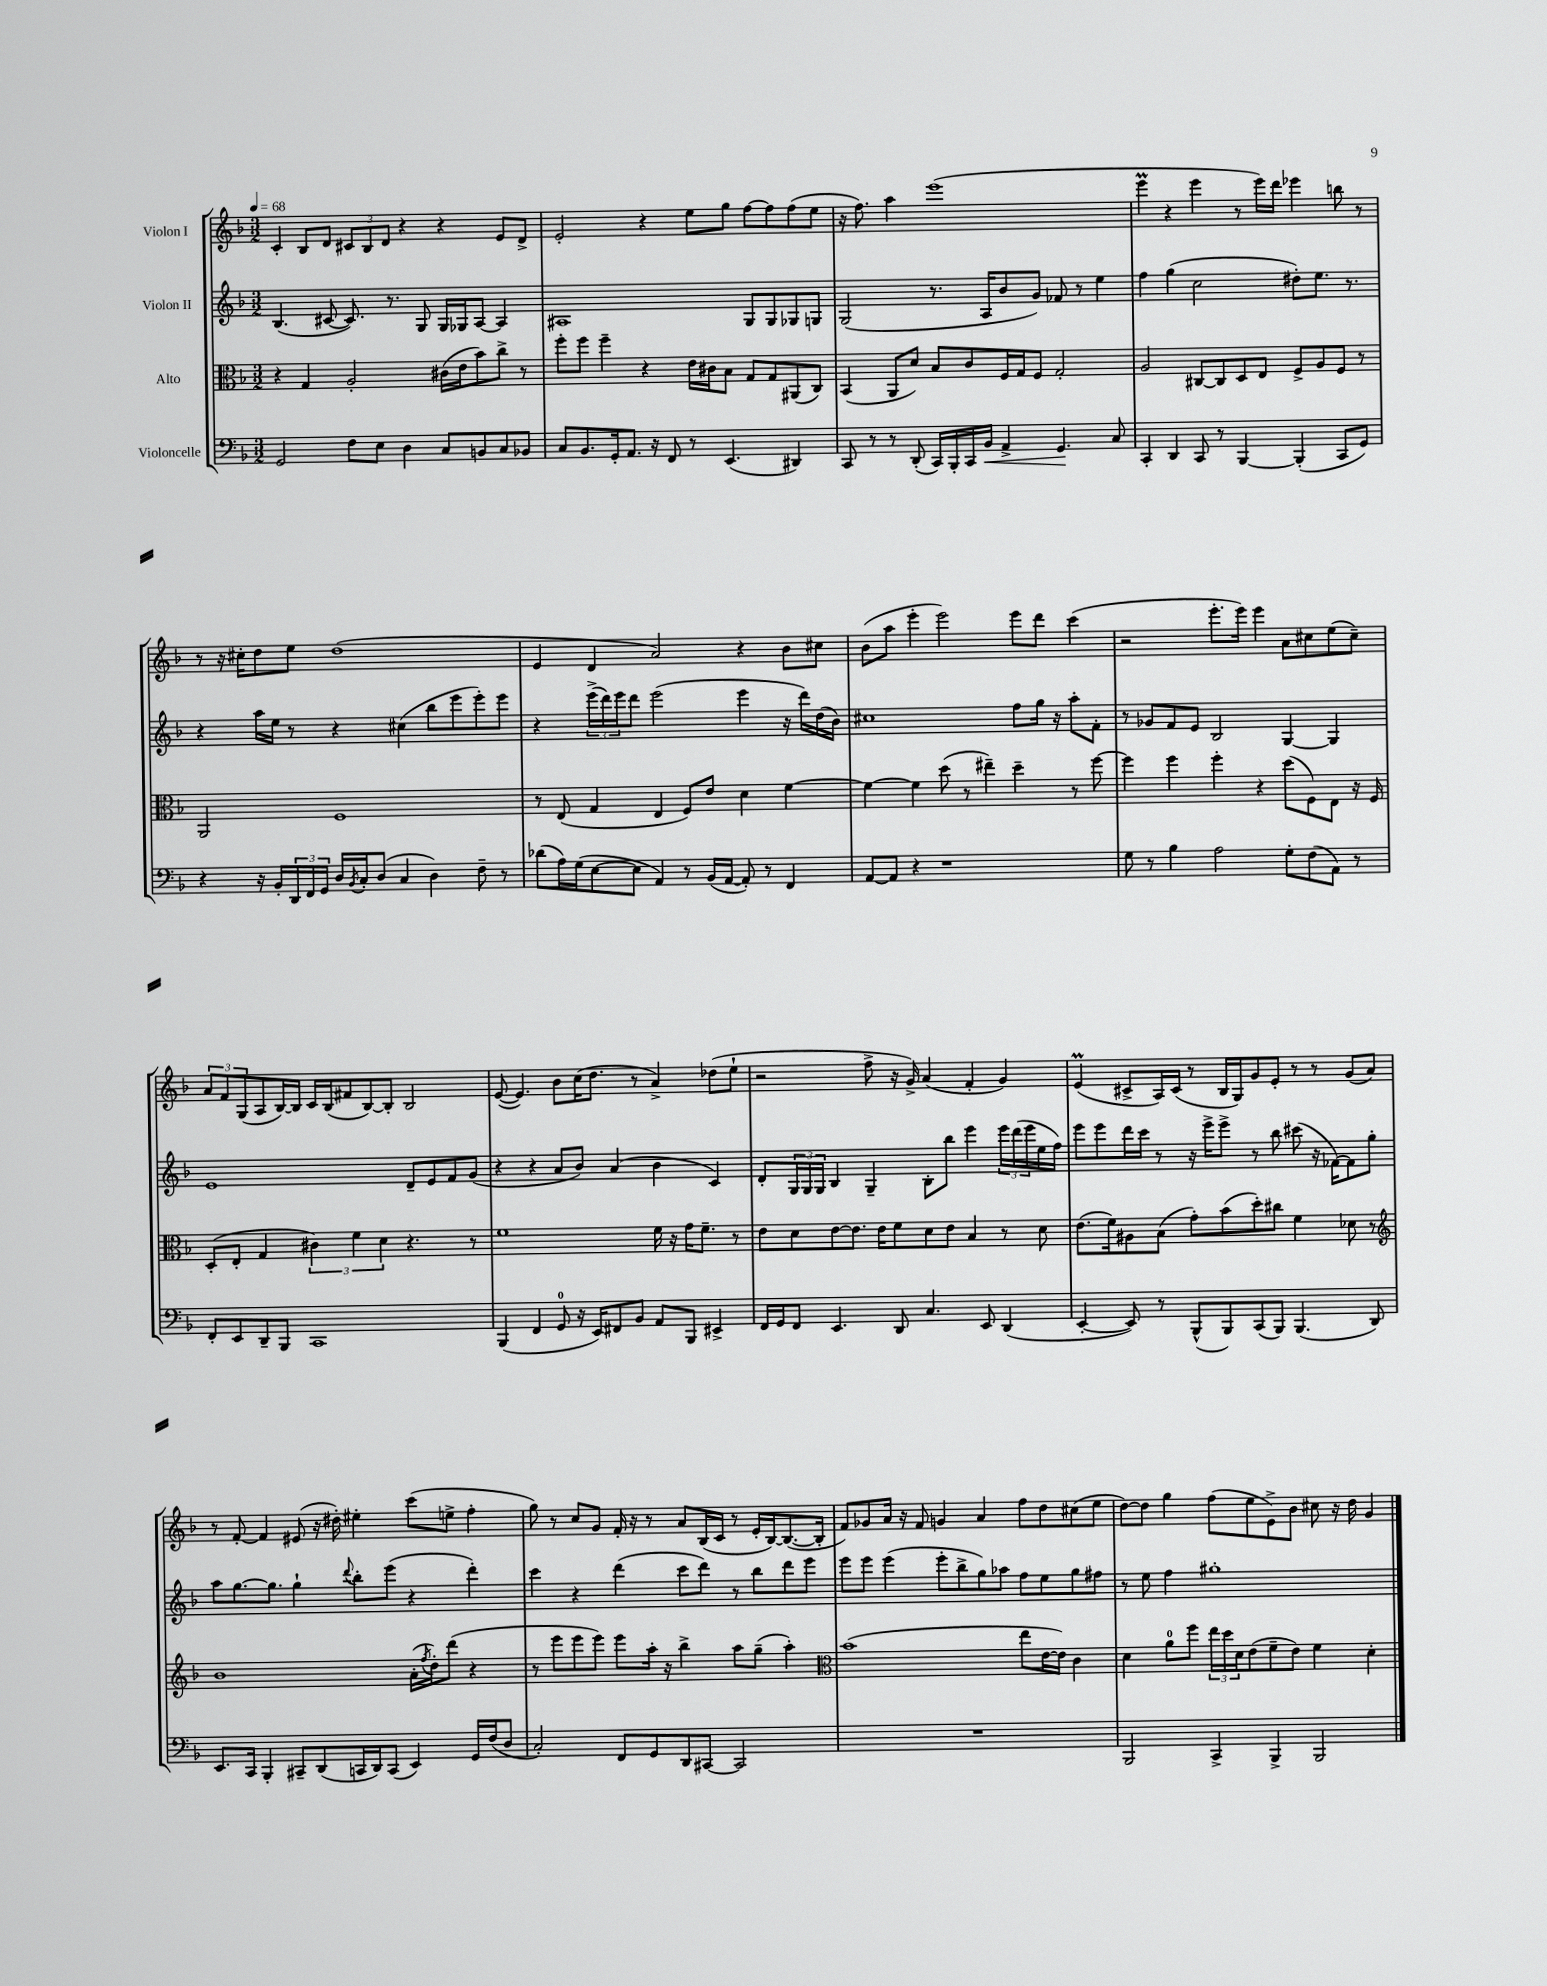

**kern	**dynam	**kern	**kern	**kern
*part4	*part4	*part3	*part2	*part1
*staff4	*staff4	*staff3	*staff2	*staff1
*I"Violoncelle	*	*I"Alto	*I"Violon II	*I"Violon I
*clefF4	*	*clefC3	*clefG2	*clefG2
*k[b-]	*	*k[b-]	*k[b-]	*k[b-]
*M3/2	*	*M3/2	*M3/2	*M3/2
*MM68	*	*MM68	*MM68	*MM68
=1	=1	=1	=1	=1
2GG/	.	4r	(4.B-/	4c'/
.	.	4G/	.	8B-/L
.	.	.	[8c#X/	8d/J
8F\L	.	2A'/	8.c#/])	12c#X/L
.	.	.	.	12B-/
8E\J	.	.	.	.
.	.	.	.	12d/J
.	.	.	8.r	.
4D\	.	.	.	4r
.	.	.	8G/	.
8C/L	.	(16c#X\LL	16G/LL	4r
.	.	16e\J	16G-X/J	.
8BBn/	.	8b-\)	[8A/J	.
8C/	.	8cc^\J	4A/]	8e/L
8BB-X/J	.	8r	.	8d^/J
=2	=2	=2	=2	=2
8C/L	.	8ff'\L	1A#X	2e'/
8.BB-/	.	8ff\J	.	.
.	.	4ff~\	.	.
16GG'/k	.	.	.	.
8.AA/J	.	.	.	.
.	.	4r	.	4r
16r	.	.	.	.
8FF/	.	.	.	.
8r	.	16e\LL	.	8ee\L
.	.	16c#X\J	.	.
(4.EE/	.	8B-\J	.	8gg\J
.	.	8G/L	8G/L	[8ff\L
.	.	8G/	8G/	8ff\]
4DD#X/)	.	(8AA#X/	8G-X/	(8ff\
.	.	8C/J)	8Gn/J	8ee\J
=3	=3	=3	=3	=3
8CC/	.	(4BB-/	(2G/	16r
.	.	.	.	8.ff\)
8r	.	.	.	.
8r	.	8AA/L	.	4aa\
(8DD'/	.	8d/J)	.	.
16CC/LL)	.	8B-/L	8.r	(1eee
16BBB-'/	.	.	.	.
16CC/	.	8c/	.	.
!	!LO:HP:b	!	!	!
16BB-/JJ	<	.	16A/KL	.
4AA^/	.	16F/L	8b-/	.
.	.	16G/J	.	.
.	.	8F/J	8g/J)	.
4.GG/	.	2G'/	8f-X/	.
.	.	.	8r	.
.	.	.	4ee\	.
8C/	[	.	.	.
=4	=4	=4	=4	=4
4CC'/	.	2A/	4ff\	4eeem\
4DD/	.	.	(4gg\	4r
8CC/	.	[8C#X/L	2cc\	4eee\
8r	.	8C#/]	.	.
[4BBB-/	.	8D/	.	8r
.	.	8E/J	.	16eee\LL)
.	.	.	.	16ddd\JJ
(4BBB-'/]	.	8F^/L	8dd#X'\L)	4eee-X\
.	.	8A/	8.ee\J	.
8CC/L	.	8F/J	.	8bbn\
.	.	.	8.r	.
8GG/J)	.	8r	.	8r
!!LO:LB:g=z
=5	=5	=5	=5	=5
4r	.	2AA/	4r	8r
.	.	.	.	16r
.	.	.	.	16cc#X'\KL
16r	.	.	16aa\LL	8dd\
16BB-'/LL	.	.	16ee\JJ	.
24DD/	.	.	8r	8ee\J
24FF/	.	.	.	.
24GG/JJ	.	.	.	.
16D/LL	.	1F	4r	(1dd
8qBB-/	.	.	.	.
16C'/J	.	.	.	.
(8D/J	.	.	.	.
4C/	.	.	(4cc#X\	.
4D\)	.	.	8bb-\L	.
.	.	.	8eee\	.
8F~\	.	.	8eee'\)	.
8r	.	.	8eee\J	.
=6	=6	=6	=6	=6
(8d-X\L	.	8r	4r	4e/
16A\L)	.	(8E/	.	.
(16G\J	.	.	.	.
[8E\	.	4G/	(24eee^\LL	4d/
.	.	.	24ddd\)	.
.	.	.	24eee\J	.
8E\J]	.	.	8ddd\J	.
4AA/)	.	4E/	(2eee\	2a/)
8r	.	8F/L)	.	.
(16BB-/LL	.	8e/J	.	.
[16AA/JJ	.	.	.	.
8AA'/])	.	4d\	4eee\	4r
8r	.	.	.	.
4FF/	.	[4f\	16r	8b-\L
.	.	.	16ddd\LL)	.
.	.	.	(16dd\	8cc#X\J
.	.	.	16b-\JJ)	.
=7	=7	=7	=7	=7
[8AA/L	.	4f\_	1cc#X	(8b-\L
8AA/J]	.	.	.	8aa\J
4r	.	4f\]	.	4eee'\
1r	.	(8dd\	.	2eee\)
.	.	8r	.	.
.	.	4ee#X~\)	.	.
.	.	4dd~\	8ff\L	8eee\L
.	.	.	16gg\Jk	8ddd\J
.	.	.	16r	.
.	.	8r	8aa'\L	(4ccc\
.	.	[8ff\	8f'\J	.
=8	=8	=8	=8	=8
8G\	.	4ff\]	8r	2r
8r	.	.	8g-X/L	.
4B-\	.	4ff\	8f/	.
.	.	.	8e/J	.
2A\	.	4ff'\	2B-/	8.eee'\L
.	.	.	.	16eee\Jk)
.	.	4r	.	4eee\
8G'\L	.	(8dd\L	[4G/	8a\L
(8F\	.	8F\)	.	8cc#X\
8AA\J)	.	8E\J	4G/]	(8ee\
8r	.	16r	.	8cc#~\J)
.	.	16F/	.	.
!!LO:LB:g=z
=9	=9	=9	=9	=9
8FF'/L	.	(8D'/L	1e	12a/L
.	.	.	.	12f/
8EE/	.	8E'/J	.	.
.	.	.	.	(12G/
8DD~/	.	4G/	.	8A/
8BBB-/J	.	.	.	[16B-/L)
.	.	.	.	16B-/JJ]
1CC	.	6c#X\)	.	16c/LL
.	.	.	.	(16B-/J
.	.	.	.	8f#X/
.	.	6f\	.	.
.	.	.	.	[8B-/)
.	.	6d\	.	.
.	.	.	.	8B-'/J]
.	.	4.r	8d~/L	2B-/
.	.	.	8e/	.
.	.	.	8f/	.
.	.	8r	(8g/J	.
=10	=10	=10	=10	=10
(4BBB-/	.	1f	4r	([8e/
.	.	.	.	4.e/])
4FF/	.	.	4r	.
8GG/	.	.	8a/L	8b-\L
16r	.	.	8b-/J)	(16cc\K
16EE/KL)	.	.	.	8.dd\J
8FF#X/	.	.	(4a/	.
8BB-/J	.	.	.	8r
8AA/L	.	16f\	4b-\	4a^/)
.	.	16r	.	.
8BBB-/J	.	16g\KL	.	.
.	.	8.f~\J	.	.
4EE#X^/	.	.	4c/)	(8dd-X\L
.	.	8r	.	8ee`\J
=11	=11	=11	=11	=11
16FF/LL	.	8e\L	8d'/L	2r
16GG/J	.	.	.	.
8FF/J	.	8d\	24G/L	.
.	.	.	24G/	.
.	.	.	24G/JJ	.
4.EE/	.	[8e\	4B-/	.
.	.	8.e\J]	.	.
.	.	.	4G~/	8ff^\
.	.	16e\KL	.	.
8DD/	.	8f\	.	16r
.	.	.	.	16g^/)
4.C/	.	8d\	8B-'\L	(4a/
.	.	8e\J	8bb-\J	.
.	.	4B-/	4eee\	4f'/
8EE/	.	.	.	.
(4DD/	.	8r	24eee\LL	4g/)
.	.	.	(24ddd\	.
.	.	.	24eee\	.
.	.	8d\	16ee\	.
.	.	.	16ff\JJ)	.
=12	=12	=12	=12	=12
[4EE'/	.	(8.e\L	8eee\L	(4em/
.	.	.	8eee\	.
.	.	16f\k)	.	.
8EE/])	.	8A#X\	16ddd\L	8c#X^/L
.	.	.	16ccc\JJ	.
8r	.	(8B-\J	8r	16A/L)
.	.	.	.	(16c#/JJ
(8BBB-^^/L	.	8g'\L)	16r	8r
.	.	.	16eee^\KL	.
8BBB-/)	.	(8b-\	8eee^\J	16B-/LL
.	.	.	.	16G/J)
(8CC/	.	8dd'\)	8r	8g/
8BBB-/J)	.	8cc#X\J	8bb-\	8e'/J
(4.BBB-/	.	4f\	(8ccc#X\	8r
.	.	.	16r	8r
.	.	.	[16f-X\KL)	.
.	.	8d-X\	8f-\]	(8g/L
8DD/)	.	8r	8gg'\J	8a/J)
!!LO:LB:g=z
=13	=13	=13	=13	=13
*	*	*clefG2	*	*
8.EE/L	.	1b-	8aa\L	8r
.	.	.	[8.gg\	[8f'/
16CC/Jk	.	.	.	.
4BBB-'/	.	.	.	4f/]
.	.	.	8.gg\J]	.
8CC#X~/L	.	.	4gg`\	(8e#X/
(8DD/	.	.	.	16r
.	.	.	.	16dd#X'\)
.	.	.	8qqddd/	.
16CCn/L	.	.	8bb-'\L	4ee#X'\
16DD/J)	.	.	.	.
(8CC/J	.	.	(8eee\J	.
4EE/)	.	(16a'\LL	4r	(8ccc\L
.	.	8qff/	.	.
.	.	16dd'\J)	.	.
.	.	(8ddd\J	.	8een^\J
16GG/LL	.	4r	4ddd'\)	4ff'\
(16F/J	.	.	.	.
8D/J	.	.	.	.
=14	=14	=14	=14	=14
2C'/)	.	8r	4ccc\	8gg\)
.	.	8eee\L	.	8r
.	.	8eee\	4r	8cc/L
.	.	8eee\J)	.	8g/J
8FF/L	.	8eee\L	(4ddd\	16f'/
.	.	.	.	16r
8GG/	.	16aa'\Jk	.	8r
.	.	16r	.	.
8DD/	.	4bb-^\	8ccc\L	8a/L
[8CC#X/J	.	.	8ddd\J)	(16B-/L
.	.	.	.	16c/JJ
2CC#/]	.	8aa\L	8r	8r
.	.	(8gg~\J	8bb-\L	16e'/LL
.	.	.	.	[16B-/J)
.	.	4aa'\)	8ddd\	(8.B-/_
.	.	.	8eee\J	.
.	.	.	.	16B-'/Jk]
=15	=15	=15	=15	=15
*	*	*clefC3	*	*
1.r	.	(1b-	8eee\L	8f/L)
.	.	.	8eee\J	8g-X/
.	.	.	(4eee\	16a/Jk
.	.	.	.	16r
.	.	.	.	8f/
.	.	.	8eee'\L	4gn/
.	.	.	8bb-^\	.
.	.	.	8gg\)	4a/
.	.	.	8aa-X\J	.
.	.	8ee\L	8ff\L	8ff\L
.	.	[16e\L	8ee\	8dd\
.	.	16e\JJ])	.	.
.	.	4c\	8gg\	(8cc#X\
.	.	.	8ff#X\J	8ee\J
=16	=16	=16	=16	=16
2BBB-/	.	4d\	8r	[8dd\L)
.	.	.	8ee\	8dd\J]
.	.	8a\L	4ff\	4gg\
.	.	8ff\J	.	.
4CC^/	.	24ee\LL	1gg#X'	(8ff\L
.	.	24dd\	.	.
.	.	24d\J	.	.
.	.	(8e\	.	8ee\
4BBB-^/	.	8f~\	.	8e^\)
.	.	8e\J)	.	8b-\J
2BBB-/	.	4f\	.	8cc#X\
.	.	.	.	16r
.	.	.	.	16dd\
.	.	4d'\	.	4g/
==	==	==	==	==
*-	*-	*-	*-	*-
